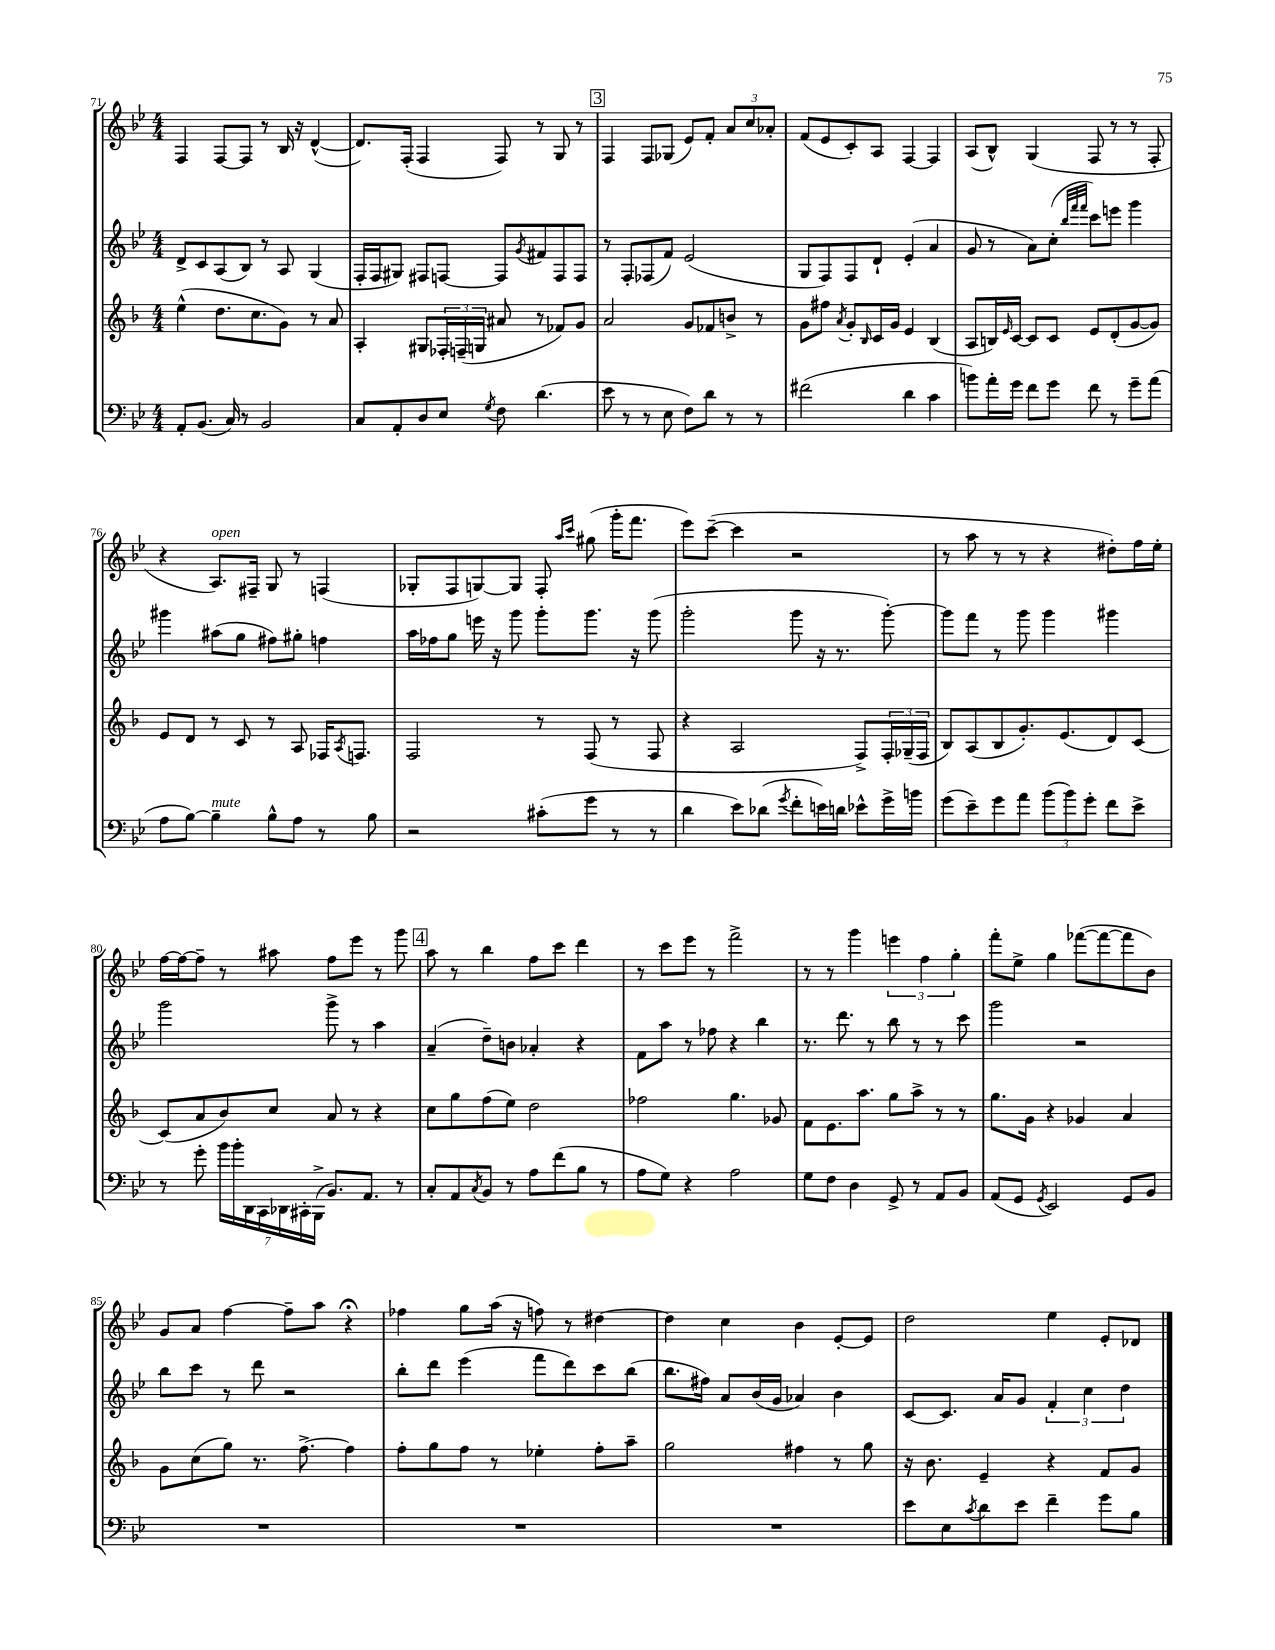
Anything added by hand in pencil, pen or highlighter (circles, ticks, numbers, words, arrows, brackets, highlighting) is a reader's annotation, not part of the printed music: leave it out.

**kern	**kern	**kern	**kern
*part4	*part3	*part2	*part1
*staff4	*staff3	*staff2	*staff1
*clefF4	*clefG2	*clefG2	*clefG2
*k[b-e-]	*k[b-]	*k[b-e-]	*k[b-e-]
*M4/4	*M4/4	*M4/4	*M4/4
=71	=71	=71	=71
8AA'/L	(4ee^^\	8d^/L	4F/
(8.BB-/J	.	8c/	.
.	8.dd\L	(8A/	[8F/L
16C/)	.	.	.
8r	.	8B-/J)	8F/J]
.	8.cc\	.	.
2BB-/	.	8r	8r
.	8g\J)	8A/	16B-/
.	.	.	16r
.	8r	(4G/	([4d^^/
.	8a/	.	.
=72	=72	=72	=72
8C/L	4A'/	16F'/LL	8.d/L])
.	.	16F/J	.
8AA'/	.	8G#X/J)	.
.	.	.	(16F'/Jk
8D/	8G#X/L	8F#X/L	4F/
8E-/J	24F-X'/L	[8Fn/J	.
.	(24Fn~/	.	.
.	24Gn/JJ	.	.
8qG/	.	.	.
8F\	8a#X/	8F/L]	8F/)
.	.	8qg/	.
(4.d\	8r	8f#X/	8r
.	8f-X/L)	8F/	8G/
.	8g/J	8F/J	8r
!!LO:REH:place=s1:t=3
=73	=73	=73	=73
8e-\	2a/	8r	4F/
8r	.	8F'/L	.
8r	.	(8F-X/	8F/L
8E-\	.	8f/J)	(8G-X/J
8F\L)	8g/L	(2e-/	8e-/L)
8d\J	8f-X/	.	8f'/J
8r	8bn^/J	.	12a/L
.	.	.	12cc/
8r	8r	.	.
.	.	.	12a-X'/J
=74	=74	=74	=74
(2f#X\	8g\L	8G/L	(8f/L
.	8ff#X\J	8F/)	8e-/
.	8qa/	.	.
.	8g'/L	8F/	8c'/)
.	16qqB-/	.	.
.	16c/L	8d`/J	8A/J
.	16g/JJ	.	.
4d\	4e/	(4e-'/	[4F/
4c\	(4B-/	4a/	4F/]
=75	=75	=75	=75
8bn\L)	8A/L	8g/	(8A/L
16a'\L	16Bn/L)	8r	8B-^^/J)
.	16qqe/	.	.
16g\JJ	[16c/JJ	.	.
8f\L	8c/L]	8a\L)	(4G/
8g\J	8c/J	(8cc'\J	.
.	.	32qqbb-/LLL	.
.	.	32qqfff/	.
.	.	32qqfff/JJJ	.
8f\	8e/L	8ccc\L)	8F/
8r	(8d'/	8eeen\J	8r
8g~\L	[8g/	4ggg\	8r
(8a\J	8g/J])	.	8F'/
!!LO:LB:g=z
=76	=76	=76	=76
8A\L	8e/L	4ggg#X\	4r
[8B-\J)	8d/J	.	.
!	!	!	!LO:TX:a:i:t=open
!LO:TX:a:i:t=mute	!	!	!
4B-~\]	8r	(8aa#X\L	8.A/L)
.	8c/	8gg\J	.
.	.	.	16F#X~/Jk
8B-^^\L	8r	8ff#X\L)	8G/
8A\J	8A/	8gg#X'\J	8r
8r	16F-X/KL	4ffn\	(4Fn/
.	8qA/	.	.
.	8.Fn/J	.	.
8B-\	.	.	.
=77	=77	=77	=77
2r	2F/	16aa\LL	8G-X'/L
.	.	16ff-X\J	.
.	.	8gg\J	8F/
.	.	16eeen\	[8Gn/)
.	.	16r	.
.	.	8ggg\	8G/J]
(8c#X'\L	8r	8ggg'\L	8F'/
.	.	.	16qqaa/LL
.	.	.	16qqccc/JJ
8g\J	(8F/	8.ggg\J	(8gg#X\
8r	8r	.	16ggg'\KL
.	.	16r	8.fff\J
8r	8F/	(8ggg\	.
=78	=78	=78	=78
4d\	4r	2ggg'\	8eee-\L)
.	.	.	([8ccc~\J
8e-\L)	2A/	.	4ccc\]
(8d-X\J	.	.	.
8qg/	.	.	.
8f'\L	.	8ggg\	2r
16en\L)	.	16r	.
16dn\JJ	.	8.r	.
8e-X^^\L	8F^/L)	.	.
16g^\L	24F'/L	[8ggg'\)	.
.	(24G-X~/	.	.
16bn\JJ	.	.	.
.	24F/JJ	.	.
=79	=79	=79	=79
(8g\L	8B-/L)	8ggg\L]	8r
8e-~\)	(8A/	8fff\J	8aa\
8g\	8B-/	8r	8r
8a\J	8.g'/)	8ggg\	8r
(12b-\L	.	4ggg\	4r
.	(8.e/	.	.
12b-\)	.	.	.
12g'\J	.	.	.
8f\L	8d/)	4ggg#X\	8dd#X'\L)
8e-^\J	[8c/J	.	16ff\L
.	.	.	16ee-'\JJ
!!LO:LB:g=z
=80	=80	=80	=80
8r	(8c/L]	2ggg\	[16ff\LL
.	.	.	16ff\J_
8g'\	8a/	.	8ff~\J]
28b-\LL	8b-/)	.	8r
28b-'\	.	.	.
28DD\	.	.	.
28CC\	.	.	.
.	8cc/J	.	8aa#X\
28DD-X\	.	.	.
28CC#X'\	.	.	.
(28BBB-^\JJ	.	.	.
8.BB-/L)	8a/	8ggg^\	8ff\L
.	8r	8r	8eee-\J
8.AA/J	.	.	.
.	4r	4aa\	8r
8r	.	.	8ggg\
!!LO:REH:place=s1:t=4
=81	=81	=81	=81
8C'/L	8cc\L	(4a~/	8aa\
8AA/	8gg\	.	8r
8qC/	.	.	.
8BB-/J	(8ff\	8dd~\L)	4bb-\
8r	8ee\J)	8bn\J	.
8A\L	2dd\	4a-X'/	8ff\L
(8f\	.	.	8ccc\J
8B-\J	.	4r	4ddd\
8r	.	.	.
=82	=82	=82	=82
8A\L	2ff-X\	8f\L	8r
8G\J)	.	8aa\J	8ccc\L
4r	.	8r	8eee-\J
.	.	8ff-X\	8r
2A\	4.gg\	4r	2fff^\
.	.	4bb-\	.
.	8g-X/	.	.
=83	=83	=83	=83
8G\L	8f\L	8.r	8r
8F\J	8.e\	.	8r
.	.	8.ddd\	.
4D\	.	.	4ggg\
.	8.aa\J	.	.
.	.	8r	.
8GG^/	8gg\L	8bb-\	6eeen\
8r	8aa^\J	8r	.
.	.	.	6ff\
8AA/L	8r	8r	.
.	.	.	6gg'\
8BB-/J	8r	8ccc\	.
=84	=84	=84	=84
(8AA/L	8.gg\L	2ggg\	8fff'\L
8GG/J	.	.	8ee-^\J
.	16g\Jk	.	.
8qGG/	.	.	.
2EE-/)	4r	.	4gg\
.	4g-X/	2r	([8fff-X\L
.	.	.	8fff-\_
8GG/L	4a/	.	8fff-\]
8BB-/J	.	.	8b-\J)
!!LO:LB:g=z
=85	=85	=85	=85
1r	8g\L	8bb-\L	8g/L
.	(8cc\	8ccc\J	8a/J
.	8gg\J)	8r	[4ff\
.	8.r	8ddd\	.
.	.	2r	8ff~\L]
.	[8.ff^\	.	.
.	.	.	8aa\J
.	4ff\]	.	4r;<
=86	=86	=86	=86
1r	8ff'\L	8bb-'\L	4ff-X\
.	8gg\	8ddd\J	.
.	8ff\J	(4eee-\	8gg\L
.	8r	.	(16aa\Jk
.	.	.	16r
.	4ee-X'\	8fff\L	8ffn\)
.	.	8ddd\)	8r
.	8ff'\L	8ccc\	[4dd#X\
.	8aa~\J	(8bb-\J	.
=87	=87	=87	=87
1r	2gg\	8.bb-\L	4dd#\]
.	.	16ff#X\Jk)	.
.	.	8a/L	4cc\
.	.	(16b-/L	.
.	.	16g/JJ	.
.	4ff#X\	4a-X/)	4b-\
.	8r	4b-\	[8e-'/L
.	8gg\	.	8e-/J]
=88	=88	=88	=88
8e-\L	16r	[8c/L	2dd\
.	8.b-\	.	.
8E-\	.	8.c/J]	.
8qc/	.	.	.
8d\	4e~/	.	.
.	.	16a/KL	.
8e-\J	.	8g/J	.
4f~\	4r	6f'/	4ee-\
.	.	6cc\	.
8g\L	8f/L	.	8e-'/L
.	.	6dd\	.
8B-\J	8g/J	.	8d-X/J
==	==	==	==
*-	*-	*-	*-
